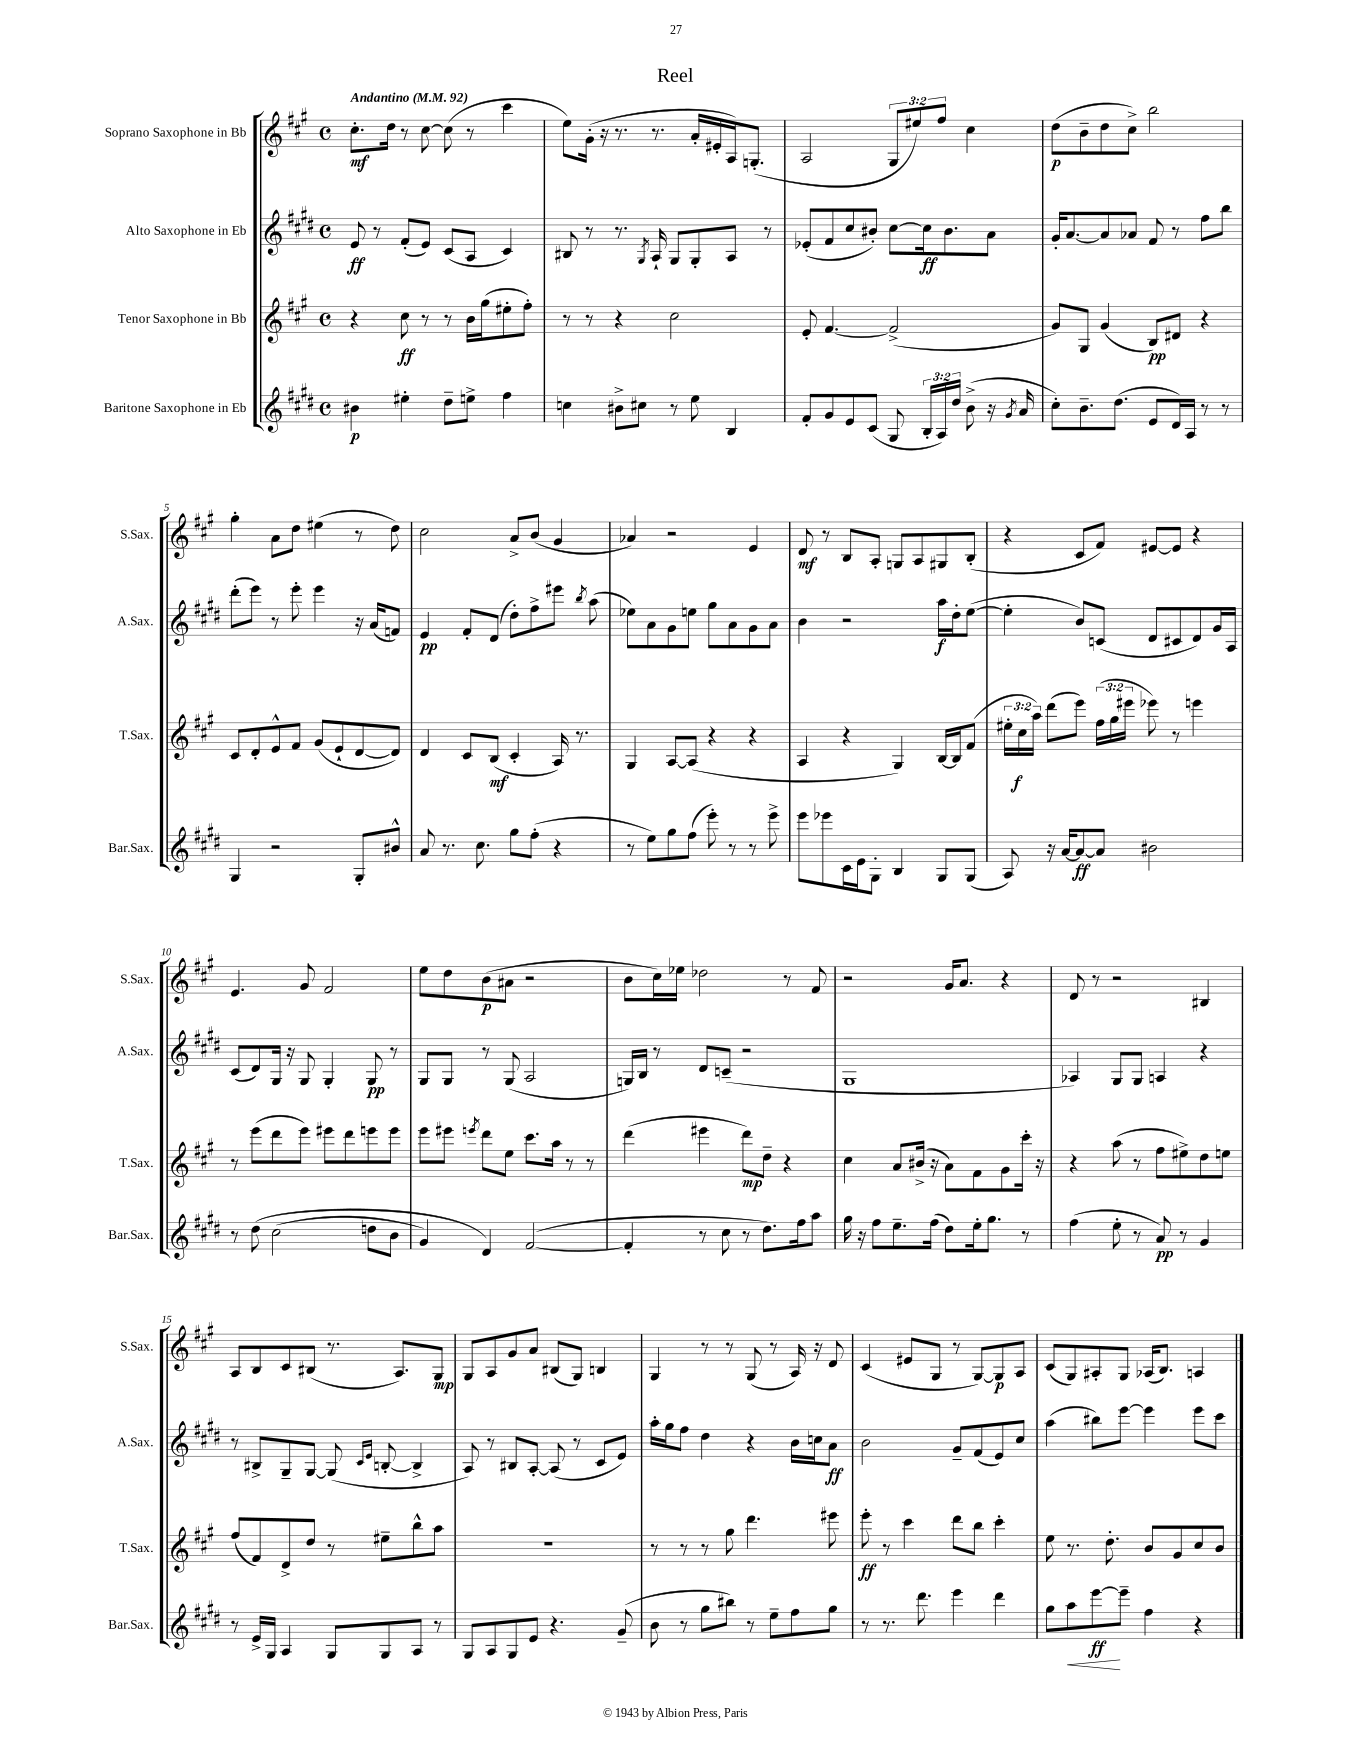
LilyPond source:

\header { title = "Reel" }
<<
\new StaffGroup <<
\new Staff = "s0" \with { instrumentName = "Soprano Saxophone in Bb" shortInstrumentName = "S.Sax." } {
    \clef treble \key a \major \defaultTimeSignature \time 4/4 \override Staff.TupletNumber.text = #tuplet-number::calc-fraction-text \tempo "Andantino" 4 = 92
    \autoBeamOff cis''8.[-.\mf d''16] r8 cis''8~ cis''8( r8 cis'''4 |
    e''8[) gis'16]-.( r16 r8. r8. a'16[-. eis'16-. a16) g8.]-.( |
    a2 \tuplet 3/2 { gis8[ eis''8) fis''8] } cis''4 |
    d''8[\p( b'8-- d''8 cis''8]->) b''2 |
    gis''4-. a'8[ d''8] eis''4( r8 d''8) |
    cis''2 a'8[-> b'8]( gis'4 |
    aes'4) r2 e'4 |
    d'8\mf r8 b8[ a8]-. g8[ a8 gis8 b8]-.( |
    r4 cis'8[ fis'8]) eis'8[~ eis'8] r4 |
    e'4. gis'8 fis'2 |
    e''8[ d''8 b'8\p( ais'8] r2 |
    b'8[ cis''16) ees''16] des''2 r8 fis'8 |
    r2 gis'16[ a'8.] r4 |
    d'8 r8 r2 bis4 |
    a8[ b8 cis'8 bis8]( r8. a8.[) gis8]\mp |
    gis8[ a8 gis'8 a'8] bis8[( gis8]) b4 |
    gis4 r8 r8 gis8( r8 a16) r16 d'8 |
    cis'4( eis'8[ gis8] r8 gis8[~) gis8\p a8] |
    cis'8[( gis8) ais8-. gis8] aes16[( b8.]) a4 \bar "|." |
}
\new Staff = "s1" \with { instrumentName = "Alto Saxophone in Eb" shortInstrumentName = "A.Sax." } {
    \clef treble \key e \major \defaultTimeSignature \time 4/4
    \autoBeamOff e'8\ff r8 fis'8[-.( e'8]) cis'8[( a8] cis'4) |
    bis8 r8 r8. \acciaccatura { gis8 } a16-! gis8[ gis8-. a8] r8 |
    ees'8[-.( fis'8 cis''8 bis'8]-.) cis''8[~ cis''16\ff bis'8. a'8] |
    gis'16[-. a'8.~ a'8 aes'8] fis'8 r8 fis''8[ b''8] |
    dis'''8[-.( e'''8]) r8 e'''8-. e'''4 r16 a'16[( f'8]) |
    e'4\pp fis'8[-. dis'8]( dis''8[-.) fis''8-> eis'''8] \acciaccatura { b''8 } a''8( |
    ees''8[) a'8 gis'8 e''8] gis''8[ a'8 gis'8 a'8] |
    b'4 r2 a''16[\f dis''16-. e''8]~( |
    e''4-. b'8[) c'8]( dis'8[ cis'8 dis'8) gis'16 a16] |
    cis'8[( dis'8) gis16] r16 gis8 gis4-. gis8\pp r8 |
    gis8[ gis8] r8 gis8( a2 |
    g16[) b16] r8 dis'8[ c'8]--( r2 |
    gis1 |
    aes4) gis8[ gis8] a4 r4 |
    r8 bis8[-> gis8-- gis8]~ gis8( \grace { cis'16[ e'16] } b8~-. b4-> |
    a8) r8 bis8[ a8]~-. a8( r8 cis'8[ e'8]) |
    a''16[-. gis''16 fis''8] dis''4 r4 b'16[ c''16 a'8]\ff |
    b'2 gis'8[-- fis'8( e'8) cis''8] |
    a''4( bis''8[) e'''8]~ e'''4 e'''8[ cis'''8] \bar "|." |
}
\new Staff = "s2" \with { instrumentName = "Tenor Saxophone in Bb" shortInstrumentName = "T.Sax." } {
    \clef treble \key a \major \defaultTimeSignature \time 4/4 \override Staff.TupletNumber.text = #tuplet-number::calc-fraction-text
    \autoBeamOff r4 cis''8\ff r8 r8 b'16[ gis''16( eis''8-. fis''8]-.) |
    r8 r8 r4 cis''2 |
    e'8-. fis'4.~ fis'2->( |
    gis'8[) gis8] gis'4( b8[\pp) dis'8] r4 |
    cis'8[ d'8-. e'8-^ fis'8] gis'8[( e'8-! d'8~ d'8]) |
    d'4 cis'8[ b8]\mf( cis'4-. a16) r8. |
    gis4 a8[~ a8]( r4 r4 |
    a4 r4 gis4) b16[~ b16 fis'8]( |
    \tuplet 3/2 { eis''16[-. cis''16\f a''16]) } d'''8[( e'''8]) \tuplet 3/2 { fis''16[( gis''16 eis'''16] } ees'''8) r8 e'''4 |
    r8 e'''8[( d'''8 e'''8]) eis'''8[ d'''8 e'''8 e'''8] |
    e'''8[ eis'''8] \acciaccatura { e'''8 } d'''8[ e''8] cis'''8.[ a''16] r8 r8 |
    d'''4( eis'''4 d'''8[\mp) d''8]-- r4 |
    cis''4 a'8[ bis'16]->( r16 a'8[) fis'8 gis'8 cis'''16]-. r16 |
    r4 a''8( r8 fis''8[ eis''8->) d''8 e''8] |
    fis''8[( fis'8) d'8-> d''8] r8 eis''8[-- b''8-^ a''8] |
    R1 |
    r8 r8 r8 gis''8 d'''4. eis'''8 |
    e'''8-.\ff r8 cis'''4 d'''8[ b''8] cis'''4-. |
    e''8 r8. d''8.-. b'8[ gis'8 cis''8 b'8] \bar "|." |
}
\new Staff = "s3" \with { instrumentName = "Baritone Saxophone in Eb" shortInstrumentName = "Bar.Sax." } {
    \clef treble \key e \major \defaultTimeSignature \time 4/4 \override Staff.TupletNumber.text = #tuplet-number::calc-fraction-text
    \autoBeamOff bis'4\p eis''4-. dis''8[-- e''8]-> fis''4 |
    c''4 bis'8[-> cis''8] r8 e''8 b4 |
    fis'8[-. gis'8 e'8 cis'8]( gis8 \tuplet 3/2 { b16[-. a16) dis''16] } b'8->( r16 \acciaccatura { gis'8 } a'16 |
    cis''8[-.) b'8.-- dis''8.]( e'8[ dis'16) a16] r8 r8 |
    gis4 r2 gis8[-. bis'8]-^ |
    a'8 r8. cis''8. gis''8[ fis''8]-.( r4 |
    r8 e''8[) gis''8 fis''8]( e'''8-.) r8 r8 e'''8-> |
    e'''8[ ees'''8 cis'16 e'16 gis8]-. b4 gis8[ gis8]( |
    a8) r16 a'16[~ a'8~\ff a'8] bis'2 |
    r8 dis''8\( cis''2( d''8[ b'8] |
    gis'4) dis'4\) fis'2~( |
    fis'4-. r8 cis''8 r8 dis''8.[) fis''16 a''8] |
    gis''16 r16 fis''8[ e''8.-- fis''16]( dis''8[) e''16-. gis''8.] r8 |
    fis''4( e''8-. r8 a'8\pp) r8 gis'4 |
    r8 e'16[-> gis16] a4 gis8[ gis8 a8] r8 |
    gis8[ a8 gis8 e'8] r4. gis'8--( |
    b'8 r8 gis''8[ bis''8]) r8 e''8[-- fis''8 gis''8] |
    r8 r8. dis'''8. e'''4 dis'''4 |
    gis''8[ a''8\< e'''8~\ff\! e'''8]-- fis''4 r4 \bar "|." |
}
>>
>>
